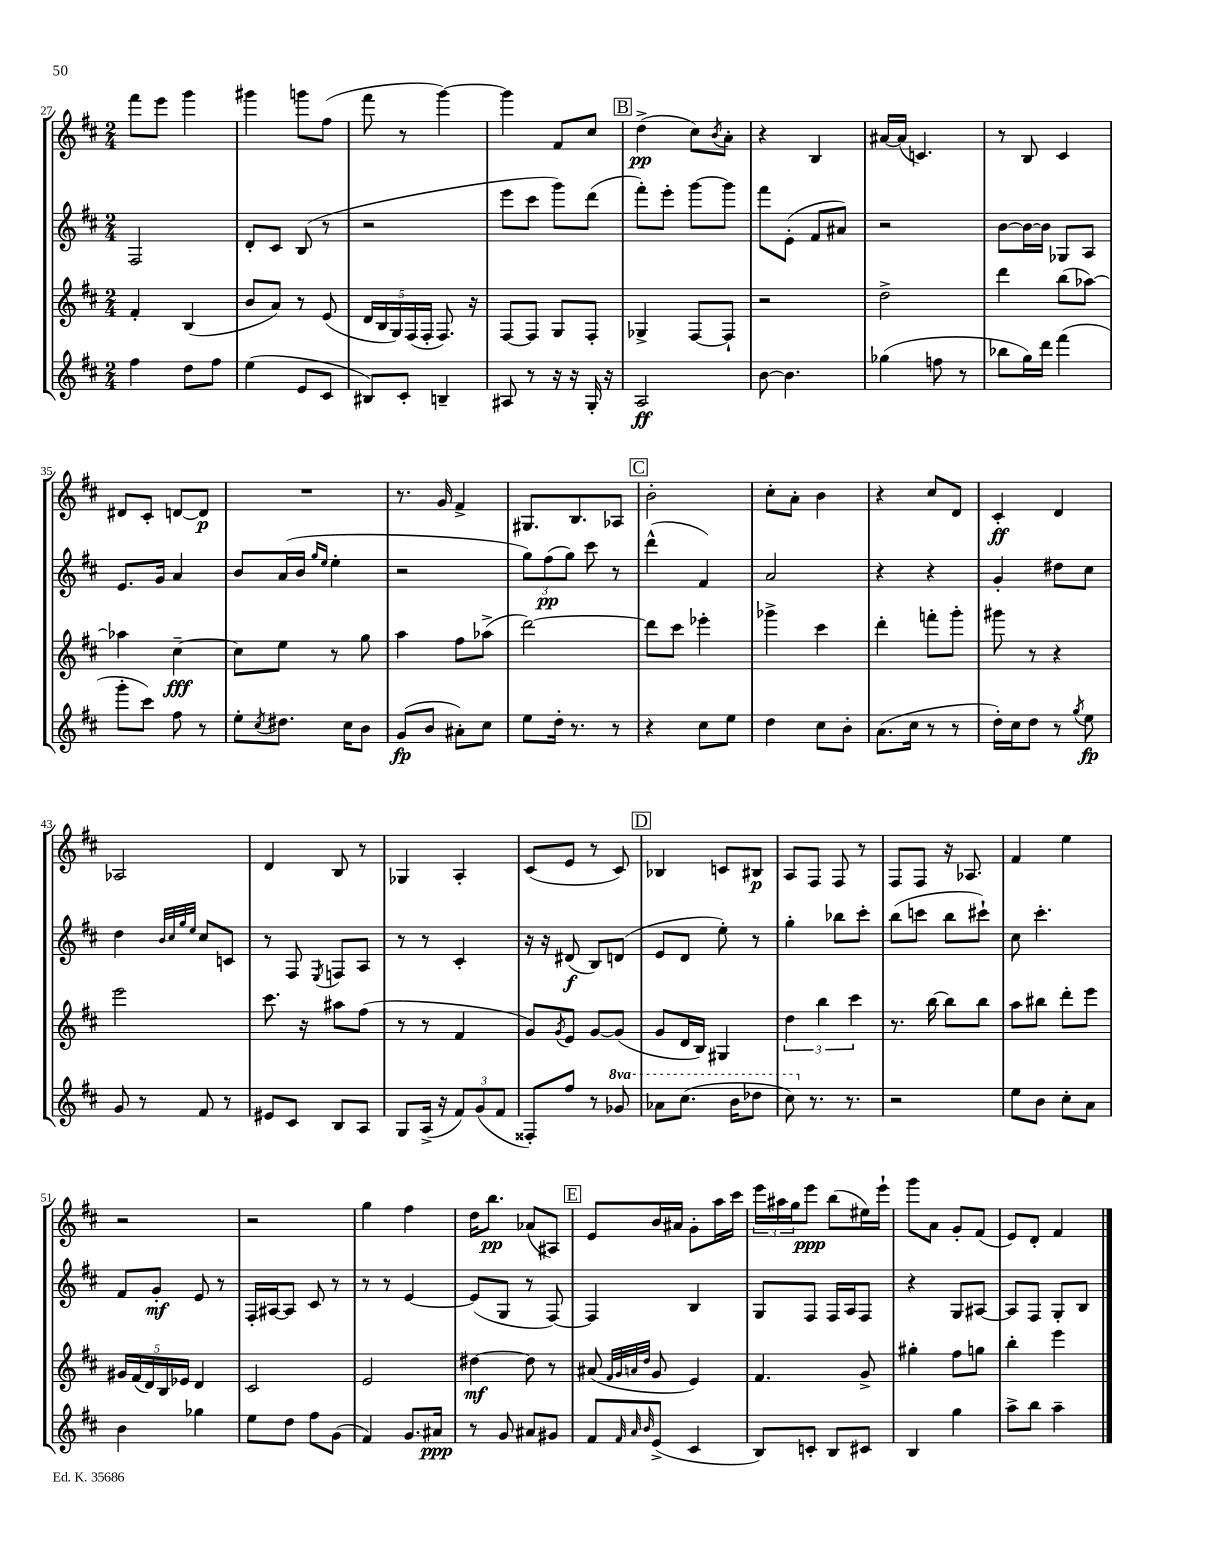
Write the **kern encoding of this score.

**kern	**dynam	**kern	**dynam	**kern	**dynam	**kern	**dynam
*part4	*part4	*part3	*part3	*part2	*part2	*part1	*part1
*staff4	*staff4	*staff3	*staff3	*staff2	*staff2	*staff1	*staff1
*clefG2	*	*clefG2	*	*clefG2	*	*clefG2	*
*k[f#c#]	*	*k[f#c#]	*	*k[f#c#]	*	*k[f#c#]	*
*M2/4	*	*M2/4	*	*M2/4	*	*M2/4	*
=27	=27	=27	=27	=27	=27	=27	=27
4ff#\	.	4f#'/	.	2F#/	.	8fff#\L	.
.	.	.	.	.	.	8eee\J	.
8dd\L	.	(4B/	.	.	.	4ggg\	.
8ff#\J	.	.	.	.	.	.	.
=28	=28	=28	=28	=28	=28	=28	=28
(4ee\	.	8b/L	.	8d'/L	.	4ggg#X\	.
.	.	8a/J)	.	8c#/J	.	.	.
8e/L	.	8r	.	(8B/	.	8gggn\L	.
8c#/J	.	(8e/	.	8r	.	(8ff#\J	.
=29	=29	=29	=29	=29	=29	=29	=29
8B#X/L)	.	20d/LL	.	2r	.	8fff#\	.
.	.	20B/	.	.	.	.	.
.	.	20G/)	.	.	.	.	.
8c#'/J	.	.	.	.	.	8r	.
.	.	(20F#/	.	.	.	.	.
.	.	20F#'/JJ	.	.	.	.	.
4Bn~/	.	8.F#/)	.	.	.	[4ggg\)	.
.	.	16r	.	.	.	.	.
=30	=30	=30	=30	=30	=30	=30	=30
8A#X/	.	[8F#/L	.	8eee\L	.	4ggg\]	.
8r	.	8F#/J]	.	8ccc#\J	.	.	.
16r	.	8G/L	.	8ggg\L)	.	8f#/L	.
16r	.	.	.	.	.	.	.
16G'/	.	8F#'/J	.	(8ddd\J	.	8cc#/J	.
16r	.	.	.	.	.	.	.
!!LO:REH:place=s1:t=B
=31	=31	=31	=31	=31	=31	=31	=31
2A/	ff	4G-X^/	.	8fff#'\L)	.	(4dd^\	pp
.	.	.	.	8eee'\J	.	.	.
.	.	[8F#/L	.	[8ggg\L	.	8cc#\L)	.
.	.	.	.	.	.	8qb/	.
.	.	8F#`/J]	.	8ggg\J]	.	8a'\J	.
=32	=32	=32	=32	=32	=32	=32	=32
[8b\	.	2r	.	8fff#\L	.	4r	.
4.b\]	.	.	.	(8e'\J	.	.	.
.	.	.	.	8f#/L	.	4B/	.
.	.	.	.	8a#X/J)	.	.	.
=33	=33	=33	=33	=33	=33	=33	=33
(4gg-X\	.	2dd^\	.	2r	.	[16a#X/LL	.
.	.	.	.	.	.	(16a#/JJ]	.
.	.	.	.	.	.	4.cn/)	.
8ffn\	.	.	.	.	.	.	.
8r	.	.	.	.	.	.	.
=34	=34	=34	=34	=34	=34	=34	=34
8bb-X\L	.	4ddd\	.	[8b\L	.	8r	.
16gg\L)	.	.	.	16b\L_	.	8B/	.
16ddd\JJ	.	.	.	16b\JJ]	.	.	.
(4fff#\	.	(8bb\L	.	8G-X/L	.	4c#/	.
.	.	[8aa-X\J)	.	8A/J	.	.	.
!!LO:LB:g=z
=35	=35	=35	=35	=35	=35	=35	=35
8ggg'\L	.	4aa-X\]	.	8.e/L	.	8d#X/L	.
8ccc#\J)	.	.	.	.	.	8c#'/J	.
.	.	.	.	16g/Jk	.	.	.
8ff#\	.	[4cc#~\	fff	4a/	.	[8dn/L	.
8r	.	.	.	.	.	8d/J]	p
=36	=36	=36	=36	=36	=36	=36	=36
8ee'\L	.	8cc#\L]	.	8b/L	.	2r	.
8qcc#/	.	.	.	.	.	.	.
8.dd#X\J	.	8ee\J	.	(16a/L	.	.	.
.	.	.	.	16b/JJ	.	.	.
.	.	.	.	16qqgg/LL	.	.	.
.	.	.	.	16qqee/JJ	.	.	.
.	.	8r	.	4ee'\	.	.	.
16cc#\KL	.	.	.	.	.	.	.
8b\J	.	8gg\	.	.	.	.	.
=37	=37	=37	=37	=37	=37	=37	=37
(8g/L	fp	4aa\	.	2r	.	8.r	.
8b/J	.	.	.	.	.	.	.
.	.	.	.	.	.	16g/	.
8a#X'\L)	.	8ff#\L	.	.	.	4f#^/	.
8cc#\J	.	(8aa-X^\J	.	.	.	.	.
=38	=38	=38	=38	=38	=38	=38	=38
8ee\L	.	[2ddd\)	.	12gg\L)	.	8.G#X/L	.
.	.	.	.	(12ff#\	pp	.	.
16dd'\Jk	.	.	.	.	.	.	.
.	.	.	.	12gg\J)	.	.	.
8.r	.	.	.	.	.	8.B/	.
.	.	.	.	8ccc#\	.	.	.
8r	.	.	.	8r	.	8A-X/J	.
!!LO:REH:place=s1:t=C
=39	=39	=39	=39	=39	=39	=39	=39
4r	.	8ddd\L]	.	(4ddd^^\	.	2b'\	.
.	.	8ccc#\J	.	.	.	.	.
8cc#\L	.	4eee-X'\	.	4f#/)	.	.	.
8ee\J	.	.	.	.	.	.	.
=40	=40	=40	=40	=40	=40	=40	=40
4dd\	.	4ggg-X^\	.	2a/	.	8cc#'\L	.
.	.	.	.	.	.	8a'\J	.
8cc#\L	.	4ccc#\	.	.	.	4b\	.
8b'\J	.	.	.	.	.	.	.
=41	=41	=41	=41	=41	=41	=41	=41
(8.a\L	.	4ddd'\	.	4r	.	4r	.
16cc#\Jk	.	.	.	.	.	.	.
8r	.	8fffn'\L	.	4r	.	8cc#/L	.
8r	.	8ggg'\J	.	.	.	8d/J	.
=42	=42	=42	=42	=42	=42	=42	=42
16dd'\LL)	.	8ggg#X\	.	4g'/	.	4c#'/	ff
16cc#\J	.	.	.	.	.	.	.
8dd\J	.	8r	.	.	.	.	.
8r	.	4r	.	8dd#X\L	.	4d/	.
8qgg/	.	.	.	.	.	.	.
8ee\	fp	.	.	8cc#\J	.	.	.
!!LO:LB:g=z
=43	=43	=43	=43	=43	=43	=43	=43
8g/	.	2eee\	.	4dd\	.	2A-X/	.
8r	.	.	.	.	.	.	.
.	.	.	.	32qqb/LLL	.	.	.
.	.	.	.	32qqcc#/	.	.	.
.	.	.	.	32qqgg/	.	.	.
.	.	.	.	32qqee/JJJ	.	.	.
8f#/	.	.	.	8cc#/L	.	.	.
8r	.	.	.	8cn/J	.	.	.
=44	=44	=44	=44	=44	=44	=44	=44
8e#X/L	.	8.ccc#\	.	8r	.	4d/	.
8c#/J	.	.	.	8F#/	.	.	.
.	.	16r	.	.	.	.	.
.	.	.	.	8qE/	.	.	.
8B/L	.	8aa#X\L	.	8Fn/L	.	8B/	.
8A/J	.	(8ff#\J	.	8A/J	.	8r	.
=45	=45	=45	=45	=45	=45	=45	=45
8G/L	.	8r	.	8r	.	4G-X/	.
(16A^/Jk	.	8r	.	8r	.	.	.
16r	.	.	.	.	.	.	.
12f#/L)	.	4f#/	.	4c#'/	.	4A'/	.
(12g/	.	.	.	.	.	.	.
12f#/J	.	.	.	.	.	.	.
=46	=46	=46	=46	=46	=46	=46	=46
8F##X'/L)	.	8g/L)	.	16r	.	(8c#/L	.
.	.	.	.	16r	.	.	.
.	.	8qg/	.	.	.	.	.
8ff#/J	.	8e/J	.	(8d#X/	f	8e/J	.
8r	.	[8g/L	.	8B/L)	.	8r	.
*8va	*	*	*	*	*	*	*
8gg-X/	.	(8g/J]	.	(8dn/J	.	8c#/)	.
!!LO:REH:place=s1:t=D
=47	=47	=47	=47	=47	=47	=47	=47
8aa-X\L	.	8g/L	.	8e/L	.	4B-X/	.
(8.ccc#\J	.	16d/L	.	8d/J	.	.	.
.	.	16B/JJ)	.	.	.	.	.
.	.	4G#X/	.	8ee'\)	.	8cn/L	.
16bb\KL	.	.	.	.	.	.	.
8ddd-X\J	.	.	.	8r	.	8B#X/J	p
=48	=48	=48	=48	=48	=48	=48	=48
8ccc#\)	.	6dd\	.	4gg'\	.	8A/L	.
*X8va	*	*	*	*	*	*	*
8.r	.	.	.	.	.	8F#/J	.
.	.	6bb\	.	.	.	.	.
.	.	.	.	8bb-X\L	.	8F#/	.
8.r	.	.	.	.	.	.	.
.	.	6ccc#\	.	.	.	.	.
.	.	.	.	8ccc#'\J	.	8r	.
=49	=49	=49	=49	=49	=49	=49	=49
2r	.	8.r	.	(8bb\L	.	8F#/L	.
.	.	.	.	8cccn\J	.	8F#/J	.
.	.	[16bb\	.	.	.	.	.
.	.	8bb\L]	.	8bb\L	.	16r	.
.	.	.	.	.	.	8.A-X/	.
.	.	8bb\J	.	8ccc#X`\J)	.	.	.
=50	=50	=50	=50	=50	=50	=50	=50
8ee\L	.	8aa\L	.	8cc#\	.	4f#/	.
8b\J	.	8bb#X\J	.	4.ccc#'\	.	.	.
8cc#'\L	.	8ddd'\L	.	.	.	4ee\	.
8a\J	.	8eee\J	.	.	.	.	.
!!LO:LB:g=z
=51	=51	=51	=51	=51	=51	=51	=51
4b\	.	20g#X/LL	.	8f#/L	.	2r	.
.	.	(20f#/	.	.	.	.	.
.	.	20d/)	.	.	.	.	.
.	.	.	.	8g'/J	mf	.	.
.	.	20B/	.	.	.	.	.
.	.	20e-X/JJ	.	.	.	.	.
4gg-X\	.	4d/	.	8e/	.	.	.
.	.	.	.	8r	.	.	.
=52	=52	=52	=52	=52	=52	=52	=52
8ee\L	.	2c#/	.	16F#'/LL	.	2r	.
.	.	.	.	[16A#X/J	.	.	.
8dd\J	.	.	.	8A#/J]	.	.	.
8ff#\L	.	.	.	8c#/	.	.	.
(8g\J	.	.	.	8r	.	.	.
=53	=53	=53	=53	=53	=53	=53	=53
4f#/)	.	2e/	.	8r	.	4gg\	.
.	.	.	.	8r	.	.	.
8.g/L	.	.	.	[4e/	.	4ff#\	.
16a#X/Jk	ppp	.	.	.	.	.	.
=54	=54	=54	=54	=54	=54	=54	=54
8r	.	[4dd#X\	mf	(8e/L]	.	16dd\KL	.
.	.	.	.	.	.	8.bb\J	pp
8g/	.	.	.	8G/J	.	.	.
8a#X/L	.	8dd#\]	.	8r	.	(8a-X/L	.
8g#X/J	.	8r	.	[8F#/)	.	8A#X/J)	.
!!LO:REH:place=s1:t=E
=55	=55	=55	=55	=55	=55	=55	=55
8f#/L	.	(8a#X/	.	4F#/]	.	8e/L	.
.	.	32qqf#/LLL	.	.	.	.	.
32qqf#/	.	32qqg/	.	.	.	.	.
32qqa/	.	32qqan/	.	.	.	.	.
32qqb/	.	32qqdd/JJJ	.	.	.	.	.
(8e^/J	.	8g/	.	.	.	16b/L	.
.	.	.	.	.	.	16a#X/JJ	.
4c#/	.	4e/)	.	4B/	.	8g'\L	.
.	.	.	.	.	.	16aa\L	.
.	.	.	.	.	.	16ccc#\JJ	.
=56	=56	=56	=56	=56	=56	=56	=56
8B/L)	.	4.f#/	.	8G/L	.	24eee\LL	.
.	.	.	.	.	.	24aa#X\	.
.	.	.	.	.	.	24gg\J	.
8cn'/J	.	.	.	8F#/J	.	8eee\J	ppp
8B/L	.	.	.	16F#/LL	.	(8bb\L	.
.	.	.	.	16A/J	.	.	.
8c#X/J	.	8g^/	.	8F#/J	.	16ee#X\L)	.
.	.	.	.	.	.	16eee`\JJ	.
=57	=57	=57	=57	=57	=57	=57	=57
4B/	.	4gg#X'\	.	4r	.	8ggg\L	.
.	.	.	.	.	.	8a\J	.
4gg\	.	8ff#\L	.	8G/L	.	8g'/L	.
.	.	8ggn\J	.	[8A#X/J	.	(8f#/J	.
=58	=58	=58	=58	=58	=58	=58	=58
8aa^\L	.	4bb'\	.	8A#/L]	.	8e/L)	.
8bb\J	.	.	.	8F#/J	.	8d'/J	.
4aa~\	.	4eee\	.	8G'/L	.	4f#/	.
.	.	.	.	8B/J	.	.	.
==	==	==	==	==	==	==	==
*-	*-	*-	*-	*-	*-	*-	*-
